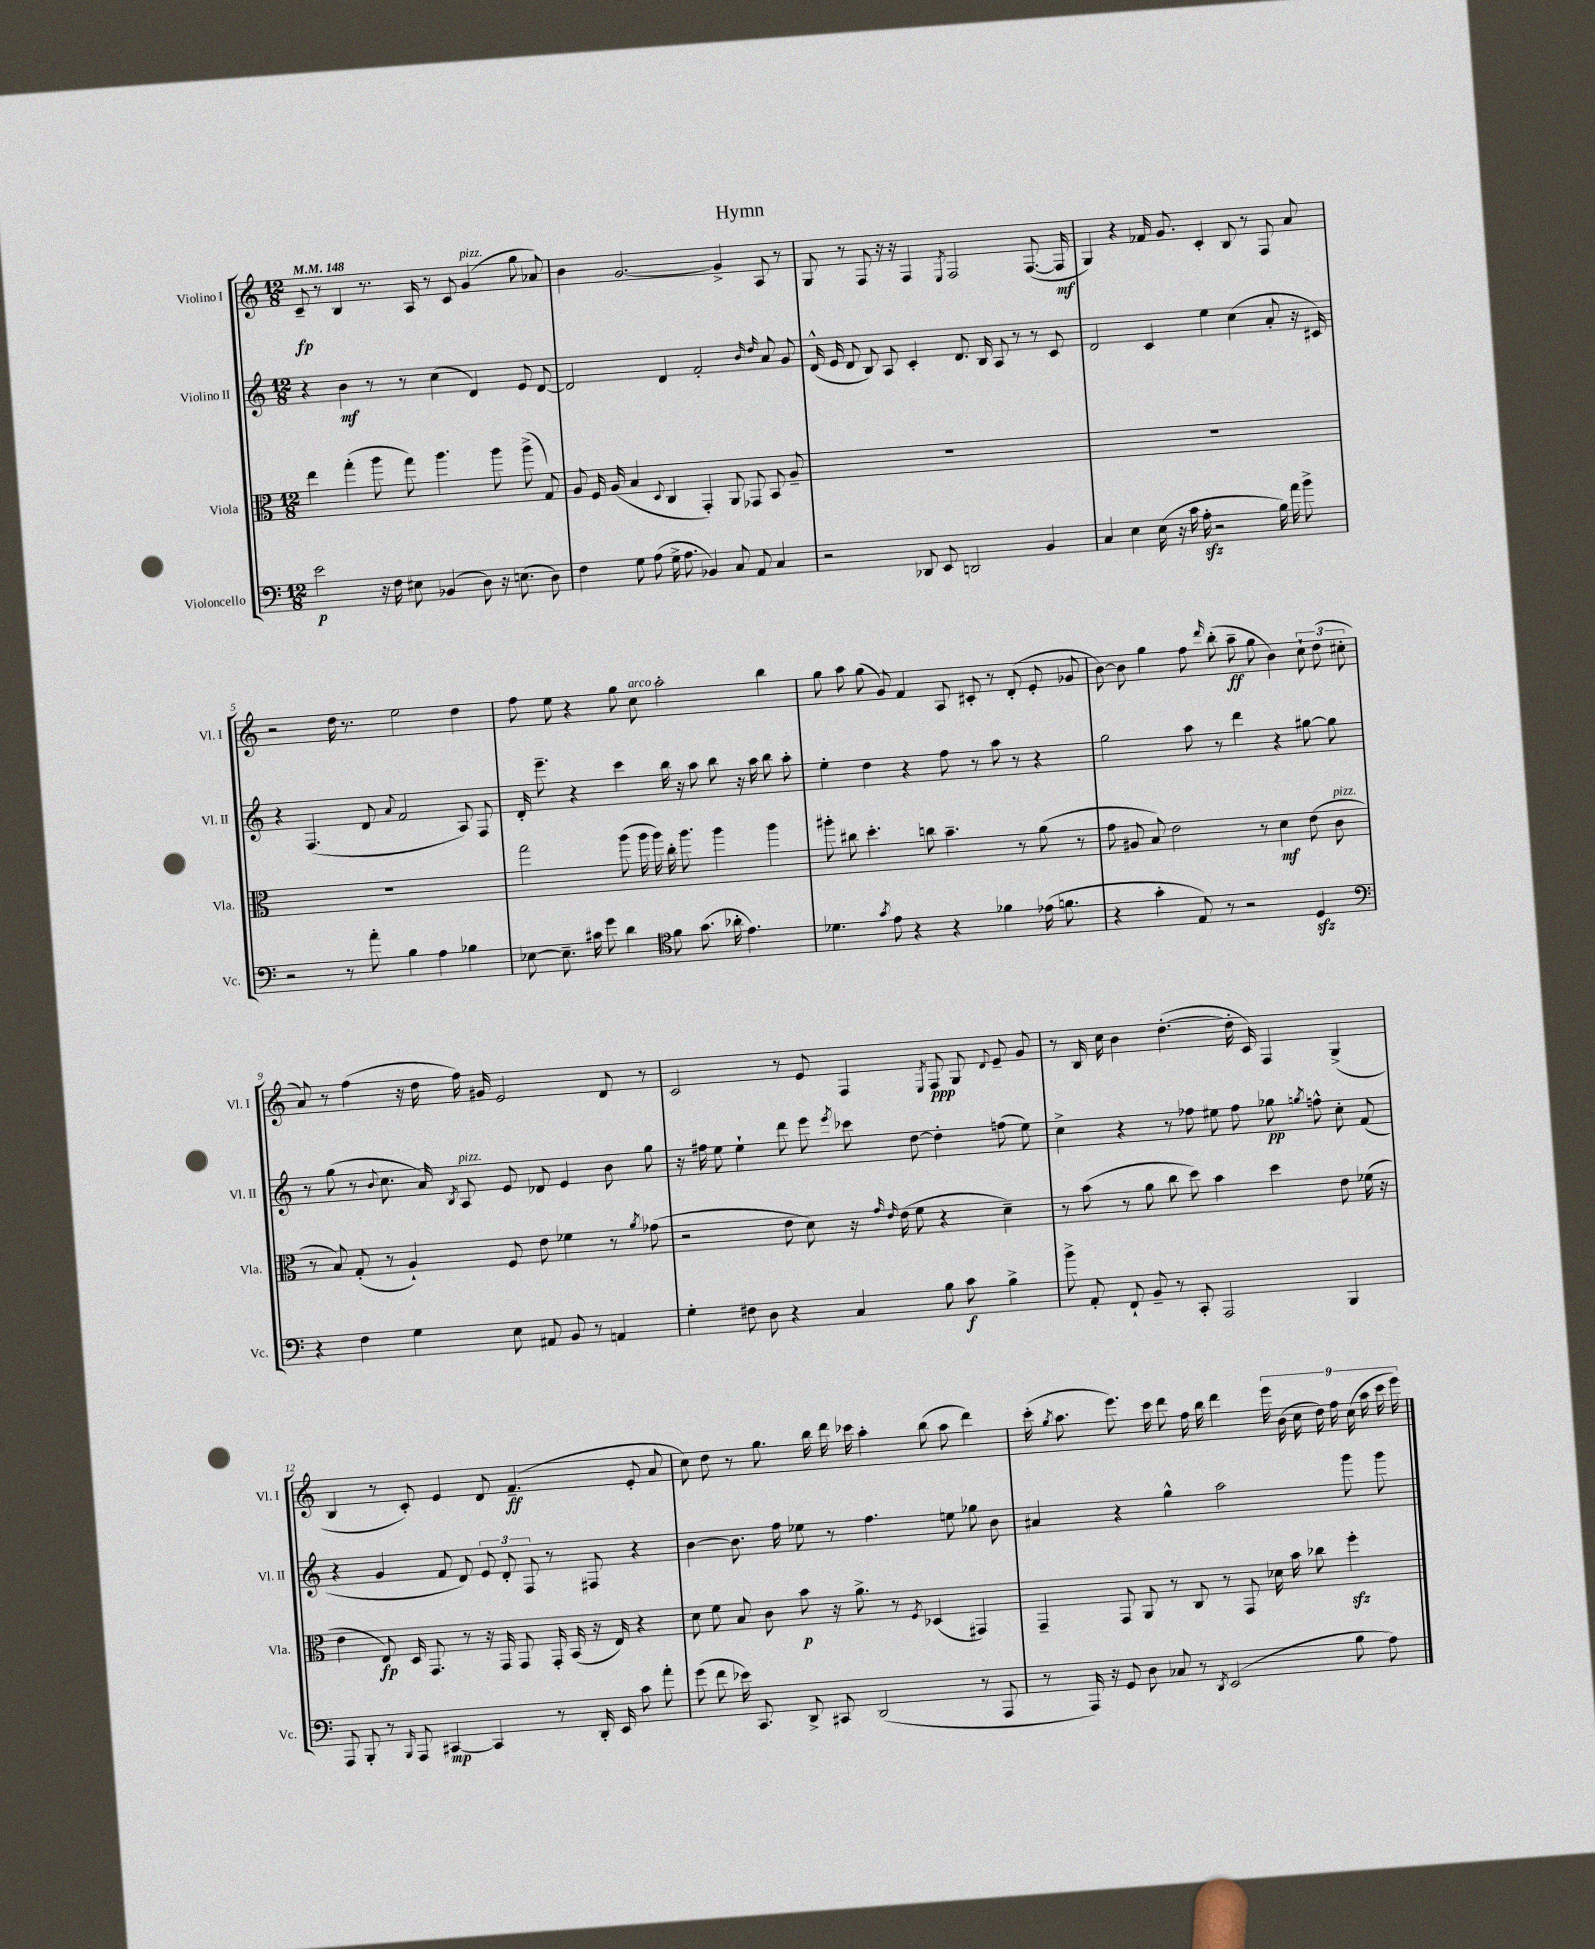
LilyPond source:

\header { title = "Hymn" }
<<
\new StaffGroup <<
\new Staff = "s0" \with { instrumentName = "Violino I" shortInstrumentName = "Vl. I" } {
    \clef treble \key c \major \numericTimeSignature \time 12/8 \tempo 4 = 148
    \autoBeamOff c'8--\fp r8 b4 r8. a16 r8 c'8 g'4^\markup { \italic "pizz." }( g''8 aes'8) |
    b'4 g'2.~ g'4-> a8 r8 |
    g8 r8 f8 r16 r16 f4 \acciaccatura { e8 } f2 f8.~( f16\mf |
    g4) r4 fes'16 g'8. c'4-. b8 r8 f8 a'8 |
    r2 d''16 r8. e''2 d''4 |
    f''8 e''8 r4 g''8 c''8^\markup { \italic "arco" } a''2-. b''4 |
    g''8 a''8 g''8( g'8) f'4 a8 cis'8-. r8 d'8-.( e'8-. ges'8 |
    b'8~) b'8 g''4 f''8 \grace { d'''16 } b''8-.( a''8--\ff g''8 b'4) \tuplet 3/2 { c''8-! d''8( cis''8-. } |
    a'8) r8 f''4( r16 d''16 f''16) gis'16 e'2 d'8 r8 |
    c'2 r8 e'8 f4 \acciaccatura { e8 } f8\ppp g8 \appoggiatura { d'8 } e'8-- g'8 |
    r8 b16 c''16 b'4 d''4.~-.( d''16-. c'16) f4 g4->( |
    b4 r8 c'8-.) e'4 d'8 f'4.--\ff( e'8-. a'8 |
    c''8) d''8 r8 g''8. b''16 d'''16 ces'''16 a''4-. b''8( a''8 d'''4) |
    c'''16-.( \acciaccatura { g''8 } a''8. e'''8.) c'''16 d'''8 f''16 b''16 d'''4 \tuplet 9/8 { e'''16 b'16( c''16 d''16) f''16 c''16( a''16 c'''16 e'''16) } \bar "|." |
}
\new Staff = "s1" \with { instrumentName = "Violino II" shortInstrumentName = "Vl. II" } {
    \clef treble \key c \major \numericTimeSignature \time 12/8
    \autoBeamOff r4 b'4\mf r8 r8 c''4( d'4) e'8 d'8~ |
    d'2 d'4 f'2-. \grace { b'16 d''16 } a'8 g'8 |
    d'16-^( e'16 d'8 b8) a8 c'4-. d'8. b16 a8 r8 r8 c'8 |
    d'2 c'4 e''4 c''4( a'8-. r16 cis'16) |
    r4 f4.( d'8 \appoggiatura { a'8 } f'2 a8) f8 |
    d'16-. e'''8.-- r4 c'''4 b''16 r16 a''8 b''8 r16 a''16 b''8 a''8-. |
    e''4-. d''4 r4 f''8 r8 a''8 r8 r4 |
    g''2 a''8 r8 d'''4 r4 gis''8~ gis''8 |
    r8 g''8( r8 \appoggiatura { b'8 } c''8. a'16) \acciaccatura { b8 } a8^\markup { \italic "pizz." } e'8 des'8 e'4 b'8 g''8 |
    r16 fis''16 e''8 e''4-! d'''8 e'''8 \acciaccatura { e'''8 } ces'''8 d''8~ d''4-. f''8( e''8) |
    c''4-> r4 r8 fes''8 eis''8 fes''8 ges''8\pp \acciaccatura { g''8 } f''8-^ c''8-. f'8( |
    r4 g'4 f'8 d'8) \tuplet 3/2 { e'8 d'8-. f8 } r8 fis8 r4 |
    b'4~ b'8. f''16 ees''8 r8 f''4. e''8 ges''8 b'8 |
    ais'4 r4 g''4-^ a''2 g'''8 g'''8 \bar "|." |
}
\new Staff = "s2" \with { instrumentName = "Viola" shortInstrumentName = "Vla." } {
    \clef alto \key c \major \numericTimeSignature \time 12/8
    \autoBeamOff e''4 g''4-.( a''8 g''8) a''4. a''8 a''8->( g8) |
    a8 f16 a16( b4 \appoggiatura { d8 } c4 g,4-.) a,8 ges,8 b,8 a8-- |
    R1. |
    R1. |
    R1. |
    g''2 a''8( a''16 a''16) c''16-. a''8. a''4 a''4 |
    ais''8-. cis''8 d''4.-. c''8 b'4.-- r8 a'8( r8 |
    g'8 ais8 b8) e'2 r8 d'4\mf e'8( c'8^\markup { \italic "pizz." } |
    r8 b8) g8-.( r8 a4-!) f8 e'8 fes'4 r8 \acciaccatura { a'8 } ges'8( |
    r2 e'8 d'8) r16 \grace { g'16 e'16 } e'16( f'8 r4 d'4--) |
    r8 b'8( r8 a'8 c''8 d''8) b'4 d''4 e'8 fes'16( r16 |
    e'4 e8\fp) d16 g,8. r8 r16 g,16 g,8 g,16-. b,16( r16 e16) r4 |
    d'8 f'8 b8 c'8 b'8\p r16 a'8.-> r8 \acciaccatura { f8 } des4( gis,4) |
    g,4-- g,8 a,8 r8 c8 r8 g,8 des'16 b'16 ces''8 f''4-.\sfz \bar "|." |
}
\new Staff = "s3" \with { instrumentName = "Violoncello" shortInstrumentName = "Vc." } {
    \clef bass \key c \major \numericTimeSignature \time 12/8
    \autoBeamOff e'2\p r16 f16 eis8 bes,4( d8) r16 e8.( d8) |
    f4 g8 a8( g16-> a8. bes,4) c8 a,8 c4 |
    r2 des,8 e,8 d,2 b,4 |
    c4 e4 e16( r16 c'16 a16-.\sfz r2 b16) a'16 b'8-> |
    r2 r8 a'8-. b4 a4 bes4 |
    ees8~ ees8.-- cis'16 g'8 d'4 \clef tenor f'8 g'8.( aes'16-. e'4.) |
    des'4. \acciaccatura { g'8 } e'8 r4 r4 fes'4 ees'16( f'8. |
    r4 g'4-. e8) r8 r2 d4\sfz |
    \clef bass r4 f4 g4 e8 ais,8 b,8 r8 a,4 |
    g4-. fis8 d8 r4 c4 b8 c'8\f b4-> |
    b'8-> a,8-. f,8-! b,8-- r8 c,8-. a,,2 b,,4 |
    a,,8 b,,8-. r8 \grace { b,,16 } a,,8 cis,4~\mp cis,4 r8 d,16-. e,16 c'8 a'8-. |
    g'8( f'8 ees'16) c,8. d,8-> cis,8 d,2( r8 a,,8 |
    r8 a,,16) r16 g,8 d8 ces8 r8 \acciaccatura { d,8 } e,2( b8 a8) \bar "|." |
}
>>
>>
